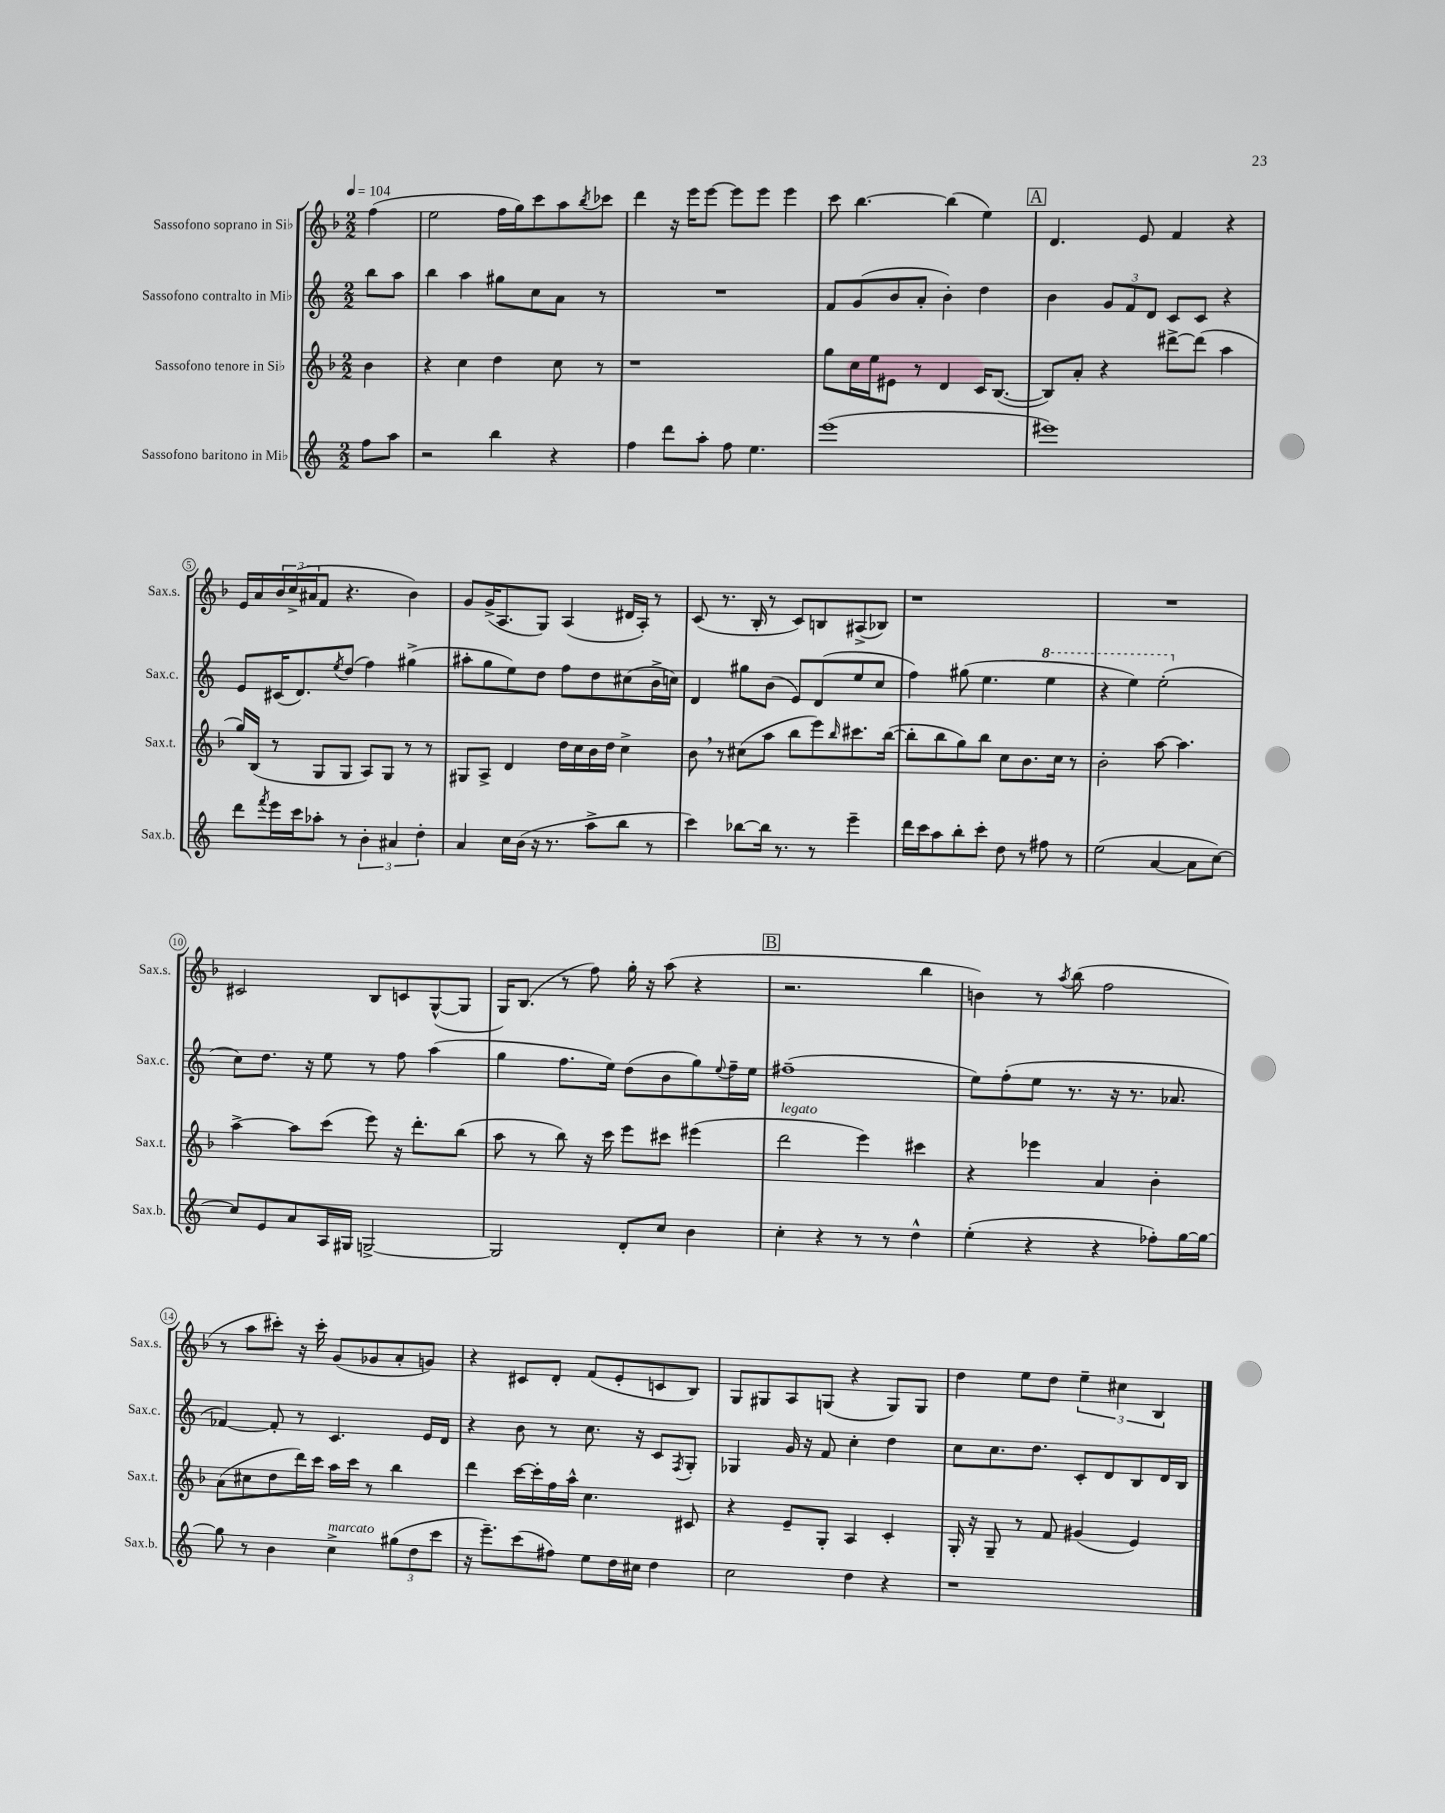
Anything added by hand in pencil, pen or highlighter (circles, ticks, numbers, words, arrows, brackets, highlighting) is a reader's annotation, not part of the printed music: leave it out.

**kern	**kern	**kern	**kern
*staff4	*staff3	*staff2	*staff1
*clefG2	*clefG2	*clefG2	*clefG2
*k[]	*k[b-]	*k[]	*k[b-]
*M2/2	*M2/2	*M2/2	*M2/2
*MM104	*MM104	*MM104	*MM104
8ff	4b-	8bb	(4ff
8aa	.	8aa	.
=	=	=	=
2r	4r	4bb	2ee
.	4cc	4aa	.
4bb	4dd	8gg#	16ff
.	.	.	16gg)
.	.	8cc	8ccc
4r	8cc	8a	8aa
.	.	.	8qbb-
.	8r	8r	8ccc-
=	=	=	=
4ff	1r	1r	4ddd
8ddd	.	.	16r
.	.	.	16eee
8aa'	.	.	[8eee
8ff	.	.	8eee]
4.ee	.	.	8eee
.	.	.	4eee
=	=	=	=
(1eee	8gg	8f	8ccc
.	16cc	(8g	[4.bb-
.	16ee	.	.
.	8e#	8b	.
.	8r	8a'	.
.	4d	4b')	(4bb-]
.	16c	4dd	4ee)
.	([8.B-	.	.
=	=	=	=
1eee#)	8B-])	4b	4.d
.	8a'	.	.
.	4r	12g	.
.	.	12f	.
.	.	.	8e
.	.	12d	.
.	[8ddd#^	8c	4f
.	(8ddd#]	8c	.
.	4aa	4r	4r
=	=	=	=
8ddd	16gg)	8e	16e
.	(16B-	.	16a
8qfff	.	.	.
16eee	8r	(16c#	24b-
.	.	.	(24cc^
16ccc	.	8.d)	.
.	.	.	24a#
8aa-'	8G	.	8f
.	.	8qee	.
8r	8G	(8dd	4.r
6b'	8A)	4ff)	.
.	8G	.	.
6a#	.	.	.
.	8r	(4gg#^	4b-)
6dd'	.	.	.
.	8r	.	.
=	=	=	=
4a	8G#	8aa#'	8g
.	8A^	8gg	(16g^
.	.	.	8.A
16cc	4d	8ee)	.
(16b	.	.	.
16r	.	8dd	8G)
8.r	.	.	.
.	16dd	8ff	(4A
.	16cc	.	.
8aa^	16b-	8dd	.
.	16dd	.	.
8bb	4cc^	(8cc#	16d#
.	.	.	16A')
8r	.	16b^	8r
.	.	16cc)	.
=	=	=	=
4ccc)	8b-	4d	(8c
.	8r	.	8.r
[8bb-	(8cc#	8gg#	.
.	.	.	16B-'
16bb-]	8aa	(8b	8r
8.r	.	.	.
.	8bb-	8e)	8c)
8r	8eee)	(8d	8B
.	16qqbb-	.	.
4eee~	8.ccc#	8ee	(8A#^
.	.	8cc	8B-)
.	([16bb-	.	.
=	=	=	=
16ddd	8bb-']	4ff)	1r
16ccc	.	.	.
8aa	8bb-	.	.
8bb'	8gg)	(8gg#	.
8ccc'	8bb-	4.ee	.
8dd	8cc	.	.
8r	8.b-	.	.
8ff#	.	4eee	.
.	16cc	.	.
8r	8r	.	.
=	=	=	=
(2ee	2b-'	4r	1r
.	.	4eee)	.
[4a	[8aa	(2eee'	.
.	4.aa]	.	.
8a]	.	.	.
[8cc)	.	.	.
=	=	=	=
8cc]	[4aa^	8cc)	2c#
8e	.	8.dd	.
8a	8aa]	.	.
.	.	16r	.
16A	(8ccc	8ee	.
16G#	.	.	.
[2G^	8eee)	8r	8B-
.	16r	8ff	8c
.	8.ddd'	.	.
.	.	(4aa	([8G^^
.	(8bb-	.	8G]
=	=	=	=
2G]	8aa	4gg	16G)
.	.	.	(8.B-
.	8r	.	.
.	8bb-)	8.ff	8r
.	16r	.	8ff)
.	16ccc	16ee)	.
8d'	8eee	(8dd	16gg'
.	.	.	16r
8cc	8ccc#	8b	(8aa
4b	(4eee#	8gg)	4r
.	.	8qqee	.
.	.	16ff~	.
.	.	16ee	.
=	=	=	=
4cc'	2ddd	(1ff#~	2.r
4r	.	.	.
8r	4eee)	.	.
8r	.	.	.
4dd^^	4ccc#	.	4bb-
=	=	=	=
(4ee'	4r	8ee)	4b)
.	.	(8ff'	.
4r	4eee-	8ee	8r
.	.	.	8qaa
.	.	8.r	(8bb-
4r	4a	.	2ff
.	.	16r	.
.	.	8.r	.
8ff-')	4b-'	.	.
.	.	8.a-	.
[16gg	.	.	.
16gg_	.	.	.
=	=	=	=
8gg]	(8a	[4f-)	8r
8r	8cc#	.	8aa
4b	8dd	8f-']	8ccc#')
.	16ddd)	8r	16r
.	16ccc	.	16ccc#'
4cc^	16aa	4.c	(8g
.	16ccc	.	.
.	8r	.	8g-
(12gg#	4bb-	.	8a'
12dd	.	.	.
.	.	16e	8g)
12ccc	.	.	.
.	.	16d	.
=	=	=	=
16r	4ddd	4r	4r
8.eee~)	.	.	.
(8ccc	[16ccc	8b	8c#
.	16ccc']	.	.
8ff#)	16ff	8r	8d'
.	16aa^^	.	.
8ee	4.cc	8.cc	(8f
16dd	.	.	8e'
16cc#	.	16r	.
4dd	.	8c	8c
.	.	8qF	.
.	8c#	8G'	8B-)
=	=	=	=
2cc	4r	4G-	8G
.	.	.	8G#
.	8e~	16g	8A
.	.	16r	.
.	8G'	8f	(8G
4dd	4A	4cc'	4r
4r	4c'	4dd	8G)
.	.	.	8G
=	=	=	=
1r	16G'	8cc	4dd
.	16r	.	.
.	8G~	8.cc	.
.	8r	.	8ee
.	.	8.dd	.
.	8f	.	8dd
.	(4g#	8c'	6ee~
.	.	8d	.
.	.	.	6cc#
.	4e)	8B	.
.	.	.	6B-
.	.	16d	.
.	.	16B	.
==	==	==	==
*-	*-	*-	*-
